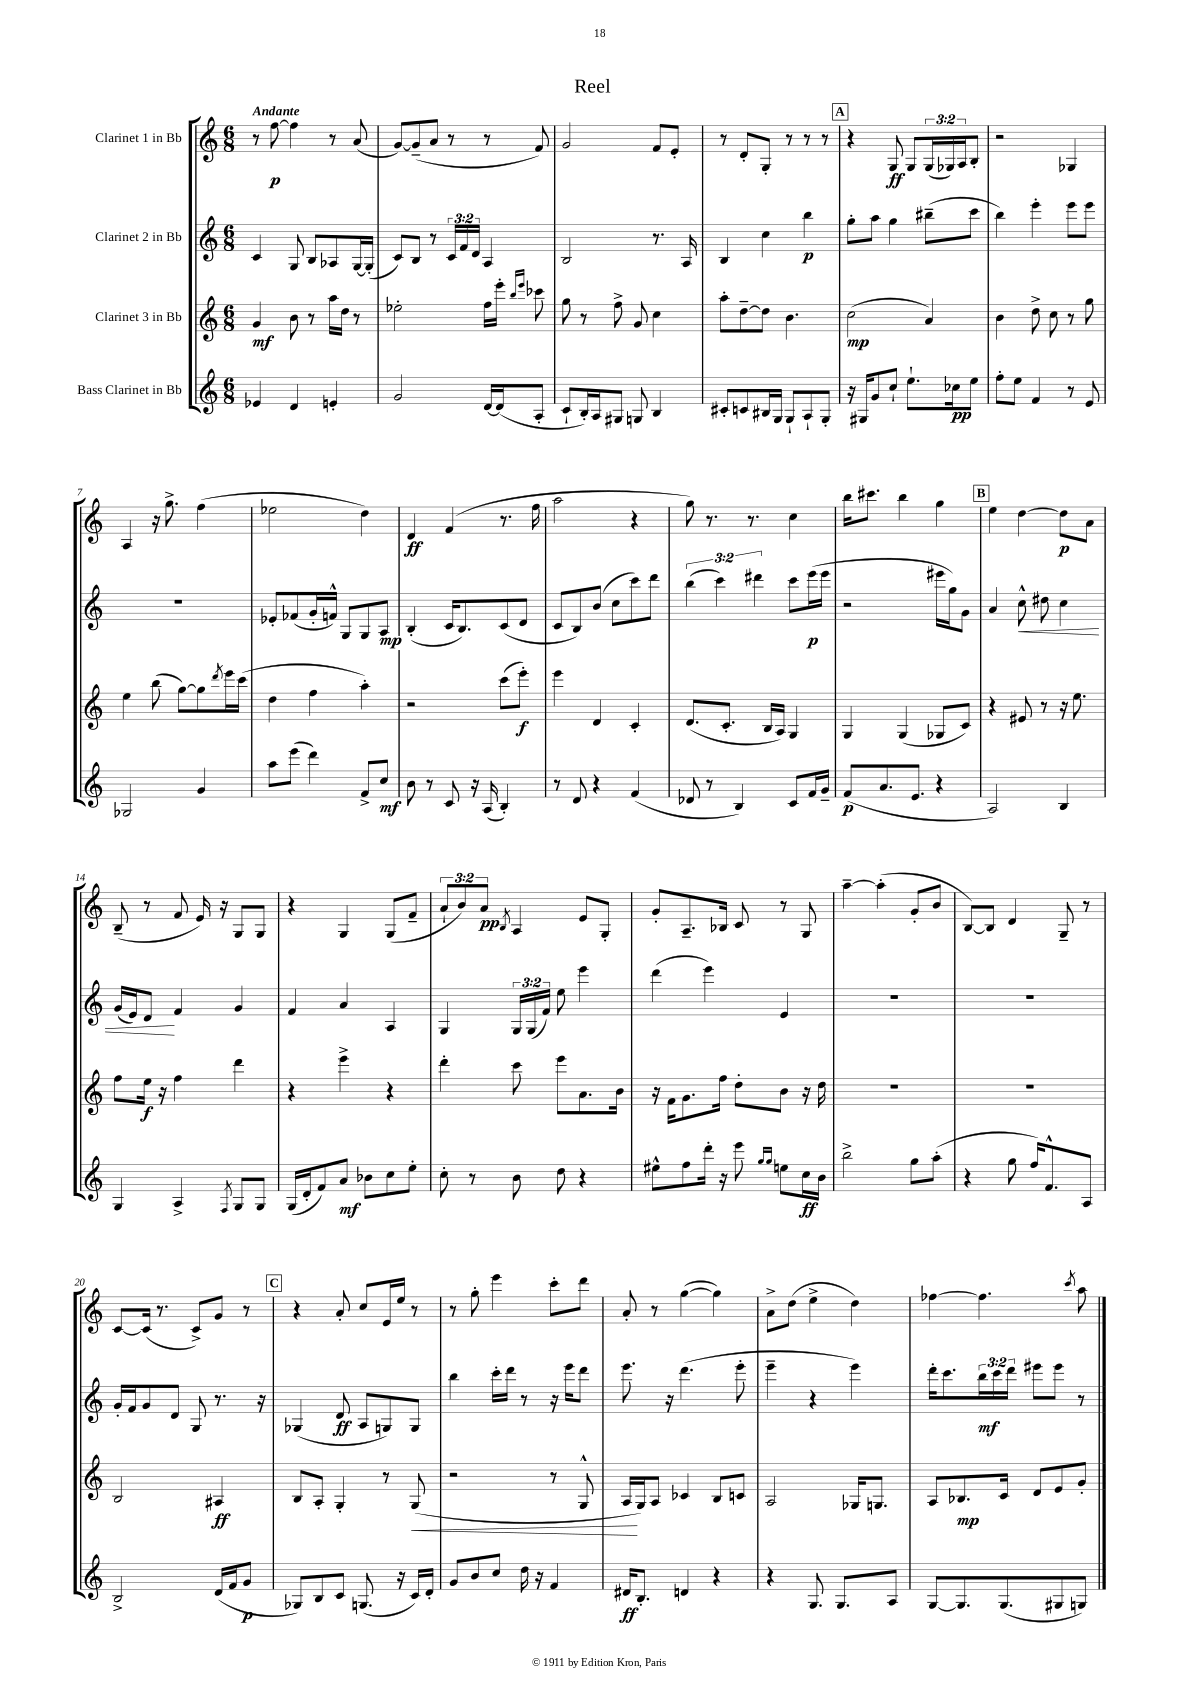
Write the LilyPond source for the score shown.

\header { title = "Reel" }
<<
\new StaffGroup <<
\new Staff = "s0" \with { instrumentName = "Clarinet 1 in Bb" } {
    \clef treble \key c \major \numericTimeSignature \time 6/8 \override Staff.TupletNumber.text = #tuplet-number::calc-fraction-text \tempo "Andante"
    r8 f''8~\p f''4 r8 a'8( |
    g'8~) g'8--( a'8 r8 r8 f'8) |
    g'2 f'8 e'8-. |
    r8 d'8-. g8-. r8 r8 r8 |
    \mark \markup { \box "A" } r4 g8\ff g8 \tuplet 3/2 { g16( ges16) a16 } b8-. |
    r2 ges4 |
    a4 r16 g''8.-> f''4( |
    ees''2 d''4) |
    d'4\ff f'4( r8. f''16 |
    a''2 r4 |
    g''8) r8. r8. c''4 |
    b''16 cis'''8. b''4 g''4 |
    \mark \markup { \box "B" } e''4 d''4~ d''8\p a'8 |
    b8--( r8 f'8 e'16) r16 g8 g8 |
    r4 g4 g8( f'8-- |
    \tuplet 3/2 { a'8-! b'8) a'8\pp } \acciaccatura { b8 } a4 e'8 g8-. |
    g'8-. a8.-- bes16 c'8 r8 g8 |
    a''4~-- a''4-.( g'8-. b'8 |
    b8~) b8 d'4 g8-- r8 |
    c'8~ c'16( r8. c'8->) g'8 r8 |
    \mark \markup { \box "C" } r4 a'8-. c''8 e'16 e''16 r8 |
    r8 g''8-. e'''4 c'''8-. d'''8 |
    a'8-. r8 g''4~( g''4) |
    a'8-> d''8( e''4-> d''4) |
    fes''4~ fes''4. \acciaccatura { c'''8 } a''8 \bar "|." |
}
\new Staff = "s1" \with { instrumentName = "Clarinet 2 in Bb" } {
    \clef treble \key c \major \numericTimeSignature \time 6/8 \override Staff.TupletNumber.text = #tuplet-number::calc-fraction-text
    c'4 g8 b8 aes8 g16~ g16-.( |
    c'8) b8 r8 \tuplet 3/2 { c'16 f'16 d'16 } a4 |
    b2 r8. a16 |
    b4 c''4 b''4\p |
    \mark \markup { \box "A" } g''8-. a''8 g''4 bis''8--( c'''8 |
    b''4) e'''4-. e'''8 e'''8 |
    R2. |
    ees'8-. fes'8( g'16-. f'16-^) g8 g8 a8\mp |
    b4-.( c'16 b8.) c'8( d'8 |
    c'8 b8) b'8( c''8 c'''8) d'''8 |
    \tuplet 3/2 { b''4( c'''4) dis'''4 } c'''8 e'''16\p( e'''16 |
    r2 eis'''16 g''16) g'8 |
    \mark \markup { \box "B" } a'4 c''8-^\< dis''8 c''4 |
    g'16( e'16) d'8\! f'4 g'4 |
    f'4 a'4 a4 |
    g4 \tuplet 3/2 { g16 g16( f'16) } e''8 e'''4 |
    d'''4( e'''4) e'4 |
    R2. |
    R2. |
    g'16-. f'16 g'8 d'8 g8 r8. r16 |
    \mark \markup { \box "C" } ges4( d'8\ff a8 g8) g8 |
    b''4 c'''16-. d'''16 r8 r16 e'''16 d'''8 |
    e'''8. r16 d'''4.( e'''8-. |
    e'''4-- r4 e'''4) |
    d'''16-. c'''8. \tuplet 3/2 { b''16\mf c'''16 d'''16 } eis'''8 eis'''8 r8 \bar "|." |
}
\new Staff = "s2" \with { instrumentName = "Clarinet 3 in Bb" } {
    \clef treble \key c \major \numericTimeSignature \time 6/8
    g'4\mf b'8 r8 a''16 d''16 r8 |
    ees''2-. f''16 e'''16-. \grace { b''16 e'''16 } ces'''8 |
    g''8 r8 f''8-> g'8 c''4 |
    a''8-. d''8~-- d''8 b'4. |
    \mark \markup { \box "A" } c''2\mp( a'4) |
    b'4 d''8-> c''8 r8 g''8 |
    e''4 b''8( g''8~) g''8 \acciaccatura { d'''8 } e'''16 c'''16( |
    d''4 f''4 a''4-.) |
    r2 c'''8( e'''8-.\f) |
    e'''4 d'4 c'4-. |
    d'8.( c'8.-. b16 a16) g4 |
    g4 g4( ges8 c'8) |
    \mark \markup { \box "B" } r4 eis'8 r8 r16 e''8. |
    f''8 e''16\f r16 f''4 d'''4 |
    r4 e'''4-> r4 |
    d'''4-. c'''8 e'''8 a'8. b'16 |
    r16 f'16 g'8. f''16 d''8-. b'8 r16 d''16 |
    R2. |
    R2. |
    b2 ais4\ff |
    \mark \markup { \box "C" } b8 a8-. g4-. r8 g8\<( |
    r2 r8 g8-^ |
    a16\! g16) a8 ces'4 b8 c'8 |
    a2 ges16 g8. |
    a8 bes8.\mp c'16 d'8 e'8 g'8-. \bar "|." |
}
\new Staff = "s3" \with { instrumentName = "Bass Clarinet in Bb" } {
    \clef treble \key c \major \numericTimeSignature \time 6/8
    ees'4 d'4 e'4-. |
    g'2 d'16~ d'16( a8-. |
    c'8-! b16-.) a16 gis8 g8 b4 |
    cis'8-. c'8 bis16 g16 g8-! a8-! g8-. |
    \mark \markup { \box "A" } r16 gis16 g'8 c''8-! e''8.-! ces''16\pp e''8 |
    f''8-. e''8 f'4 r8 e'8 |
    ges2 g'4 |
    a''8 e'''8( d'''4) f'8-> c''8\mf |
    b'8 r8 c'8 r16 a16( b4-.) |
    r8 d'8 r4 f'4( |
    des'8 r8 b4) c'8 f'16 g'16-- |
    f'8\p( a'8. e'8. r4 |
    \mark \markup { \box "B" } a2) b4 |
    g4 a4-> \acciaccatura { f8 } g8 g8 |
    g16( d'16-. f'8) a'8\mf bes'8 c''8 e''8-. |
    c''8-. r8 b'8 d''8 r4 |
    eis''8-^ f''8 d'''16-. r16 e'''8 \grace { g''16 g''16 } e''8 c''16\ff b'16 |
    b''2-> g''8 a''8-.( |
    r4 g''8 f''16) f'8.-^ a8 |
    b2-> d'16( f'16 g'8\p |
    \mark \markup { \box "C" } ges8) b8 c'8 g8.( r16 c'16) d'16-. |
    g'8 b'8 c''8 d''16 r16 f'4 |
    dis'16\ff b8.-. d'4 r4 |
    r4 g8. g8. a8 |
    g8~ g8. g8.( gis8 g8) \bar "|." |
}
>>
>>
